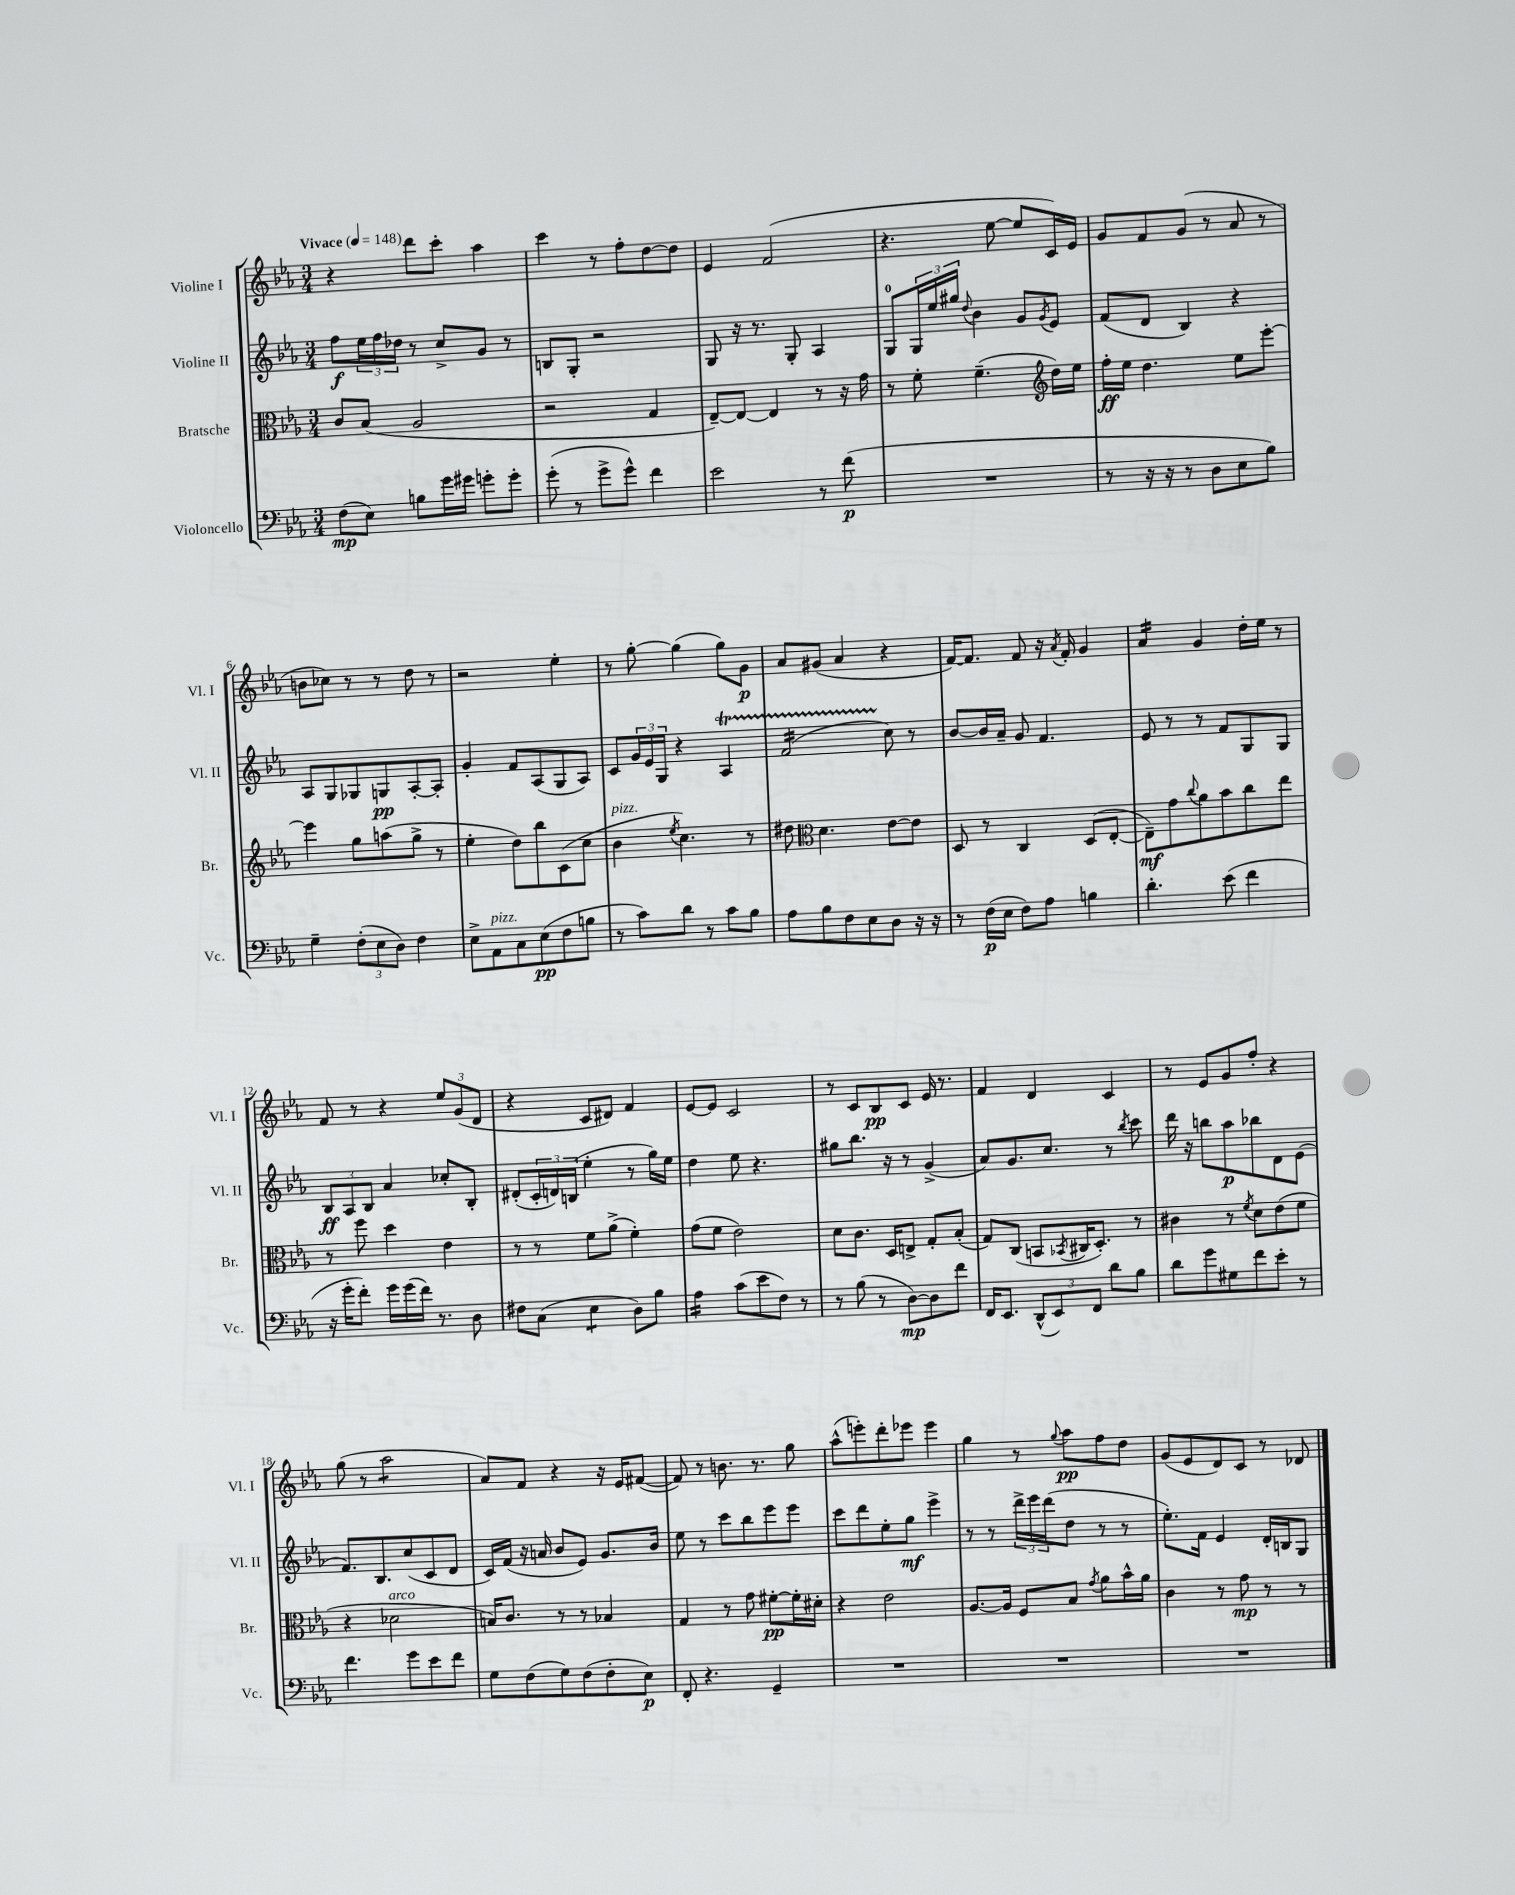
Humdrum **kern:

**kern	**kern	**kern	**kern
*staff4	*staff3	*staff2	*staff1
*clefF4	*clefC3	*clefG2	*clefG2
*k[b-e-a-]	*k[b-e-a-]	*k[b-e-a-]	*k[b-e-a-]
*M3/4	*M3/4	*M3/4	*M3/4
*MM148	*MM148	*MM148	*MM148
(8F	8c	8ff	4r
8E-)	(8B-	24ee-	.
.	.	24ff	.
.	.	24dd-	.
8B	2A-	8r	8ddd
16g	.	8cc^	8ccc'
16g#	.	.	.
8g'	.	8g	4aa-
8g'	.	8r	.
=	=	=	=
(8g'	2r	8B	4ccc
8r	.	8G'	.
8g^	.	2r	8r
8g^^)	.	.	8ff'
4f	4G	.	[8dd
.	.	.	8dd]
=	=	=	=
2e-	[8E-~)	8G	4e-
.	8E-_	16r	.
.	.	8.r	.
.	4E-]	.	(2f
.	.	8G'	.
8r	8r	4A-	.
(8f	16r	.	.
.	16g	.	.
=	=	=	=
2.r	8r	8G	4.r
.	8f'	24G	.
.	.	24ee-	.
.	.	24gg#	.
.	.	8qqdd	.
.	(4.f~	4b-	.
.	.	.	[8ee-
.	.	8g	8ee-]
*	*clefG2	*	*
.	.	8qg	.
.	16dd)	8e-	16c)
.	16ee-	.	16e-
=	=	=	=
8r	16ff'	(8f	8g
.	16ee-	.	.
16r	4.dd	8d	8f
16r	.	.	.
8r	.	4B-)	(8g
8D	.	.	8r
8E-	8ee-	4r	8a-
8B-)	[8eee-'	.	8r
=	=	=	=
4G~	4eee-]	8A-	8b
.	.	8G	8cc-)
(12F'	8gg	8G-	8r
12E-	.	.	.
.	(8aa	8G	8r
12D)	.	.	.
4F	8gg^	[8A-'	8dd
.	8r	8A-']	8r
=	=	=	=
8E-^	4ee-'	4g'	2r
8AA-	.	.	.
8C	8dd)	8f	.
(8E-	8bb-	(8A-	.
8F	(8c	8G	4ee-'
8B	8cc	8A-)	.
=	=	=	=
8r	4b-	8c	8r
8c)	.	24g	[8gg'
.	.	24e-	.
.	.	24G	.
.	8qee-	.	.
8d	4.cc)	4r	(4gg]
8r	.	.	.
8c	.	4A-	8gg)
8B-	8r	.	8g
=	=	=	=
8A-	8dd#	(2f	8a-
*	*clefC3	*	*
8B-	4.d	.	(8g#
8F	.	.	4a-
8E-	.	.	.
8D	[8e-	8cc)	4r
16r	8e-]	8r	.
16r	.	.	.
=	=	=	=
8r	8D	[8b-	[16f)
.	.	.	8.f]
(16F	8r	16b-]	.
16E-	.	16a-~	.
8F)	4C	8g	8f
8A-	.	4.f	16r
.	.	.	8qa-
.	.	.	16f'
4B	(8D	.	4g
.	[8E-'	.	.
=	=	=	=
4.d'	8E-~])	8e-	4a-
.	8g	8r	.
.	8qqcc	.	.
.	8a-	8r	4g
(8e-	8b-	8f	.
4f	8cc	8G	16dd'
.	.	.	16ee-
.	8ee-	8G	8r
=	=	=	=
16r	8r	12B-	8f
16g'	.	.	.
.	.	12A-	.
8f')	8ff	.	8r
.	.	12B-	.
16g	4dd	4a-	4r
(16g	.	.	.
16f)	.	.	.
8.r	.	.	.
.	4e-	8cc-'	12ee-
.	.	.	(12g
8D	.	8B-'	.
.	.	.	12d
=	=	=	=
8F#	8r	(8d#'	4r
(8C	8r	24c'	.
.	.	24d)	.
.	.	(24B	.
4E-	8f	4ee-'	8c
.	(8a-^	.	8d#)
8D)	4f')	8r	4f
8B-	.	16gg)	.
.	.	16ee-	.
=	=	=	=
4A-	(8g	4dd	[8e-
.	8f	.	8e-]
(8c	2e-)	8ee-	2c
8e-	.	4.r	.
8F)	.	.	.
8r	.	.	.
=	=	=	=
8r	8d	8gg#	8r
(8B-	8.c	8.bb-	8c
8r	.	.	8B-
.	16D	16r	.
[8D)	8E^	8r	8c
8D]	8G'	(4g^	16e-
.	.	.	8.r
8f	(8B-'	.	.
=	=	=	=
16FF	8G)	8a-)	4f
8.EE-	.	.	.
.	(8C	8.g	.
(12DD^^	8BB	.	4d
.	.	8.cc	.
12EE-)	.	.	.
.	8qBB-	.	.
.	16C#	.	.
12FF	.	.	.
.	8.D')	.	.
8d	.	8r	4c
.	.	8qbb-	.
8B-	8r	8ccc	.
=	=	=	=
8d	4c#	16ddd	8r
.	.	16r	.
8g	.	8bb	8e-
8G#	8r	8aa-	8g
.	8qf	.	.
8f	8d	8bb-	8ff'
8e-'	(8e-	8d	4r
8r	8f	(8e-	.
=	=	=	=
4.f	4r	8.f)	(8gg
.	.	.	8r
.	.	8.B-	.
.	2d-	.	2aa-
8g	.	(8cc	.
8e-	.	8c	.
8f	.	8d	.
=	=	=	=
8G	16B)	16c)	8a-)
.	8.c	(16f	.
(8F	.	16r	8f
.	.	16a	.
8G)	8r	8b-	4r
(8F	8r	8e-)	.
8F'	4B-	8.g	16r
.	.	.	16e-
8E-)	.	.	([8f#
.	.	16b-	.
=	=	=	=
8FF'	4G	8ee-	8f#])
4.r	.	8r	8r
.	8r	8ccc	8.b
.	8g	8bb-	.
.	.	.	8.r
4GG~	[8f#'	8eee-	.
.	16f#']	8eee-	8gg
.	16d#'	.	.
=	=	=	=
2.r	4r	8ccc	(8aa-^^
.	.	8ddd	8eee')
.	2e-	8ee-'	8ddd'
.	.	8gg	8eee-
.	.	4eee-^	4eee-
=	=	=	=
2.r	[8.A-	8r	4gg
.	.	8r	.
.	16A-]	.	.
.	8F	24ddd^	8r
.	.	24eee-	.
.	.	(24ddd	.
.	.	.	8qqgg
.	8B-	8dd	8aa-
.	8qg	.	.
.	8a-	8r	8ff
.	16b-^^	8r	8dd
.	16a-	.	.
=	=	=	=
2.r	4c	8.ee-')	(8g
.	.	.	8e-
.	.	16f	.
.	8r	4e-	8d)
.	8g	.	8c
.	8r	16d'	8r
.	.	16B	.
.	8r	8G	8d-
==	==	==	==
*-	*-	*-	*-
